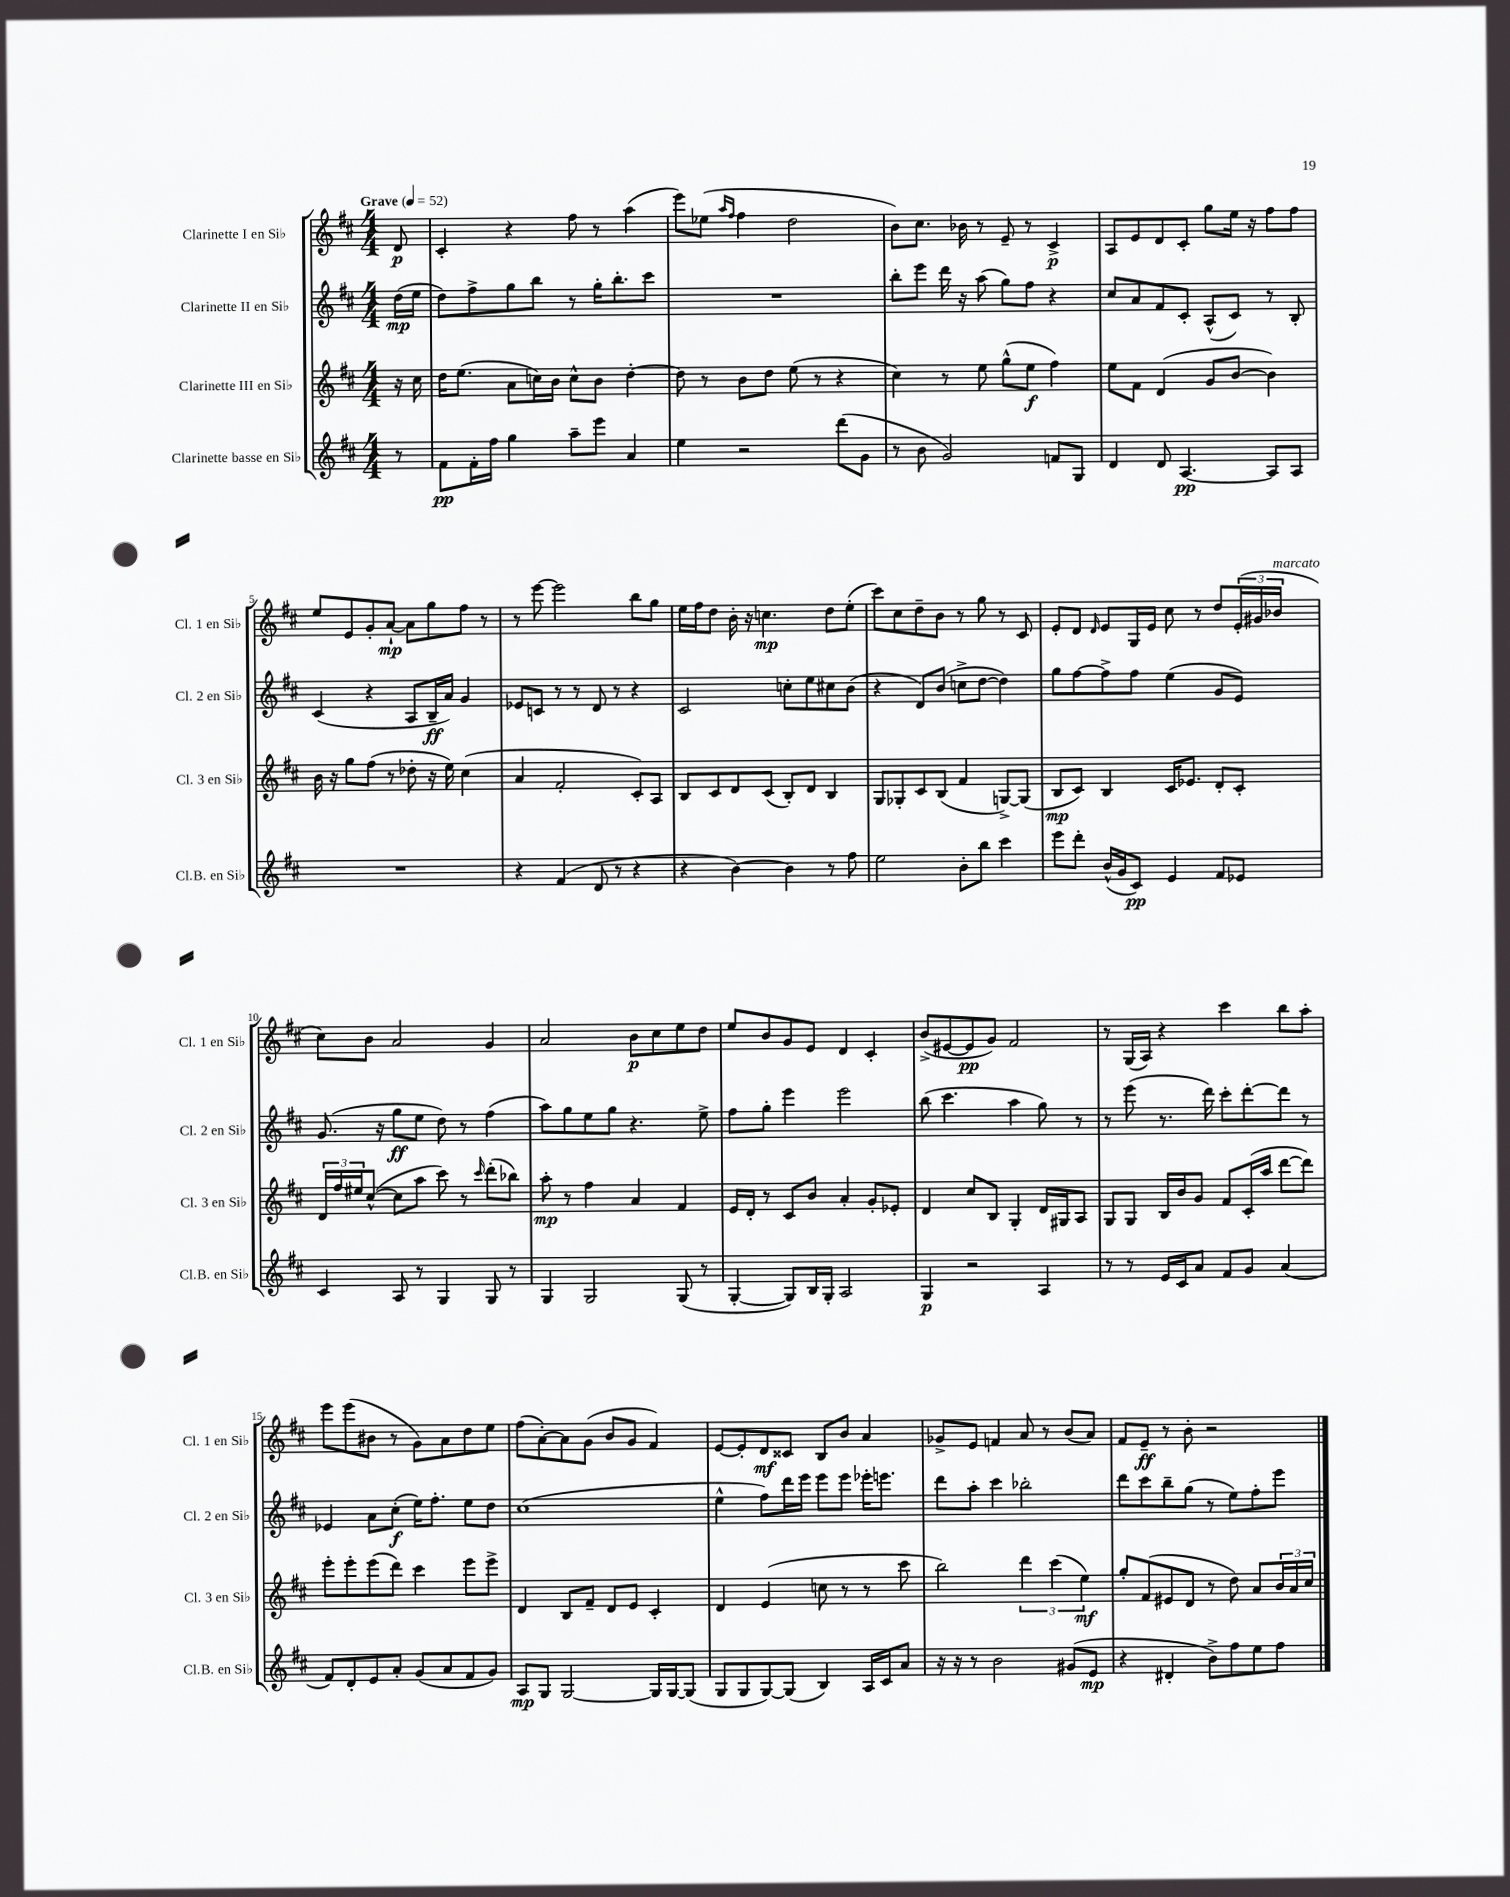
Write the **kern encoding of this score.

**kern	**dynam	**kern	**dynam	**kern	**dynam	**kern	**dynam
*part4	*part4	*part3	*part3	*part2	*part2	*part1	*part1
*staff4	*staff4	*staff3	*staff3	*staff2	*staff2	*staff1	*staff1
*I"Clarinette basse en Si♭	*	*I"Clarinette III en Si♭	*	*I"Clarinette II en Si♭	*	*I"Clarinette I en Si♭	*
*I'Cl.B. en Si♭	*	*I'Cl. 3 en Si♭	*	*I'Cl. 2 en Si♭	*	*I'Cl. 1 en Si♭	*
*clefG2	*	*clefG2	*	*clefG2	*	*clefG2	*
*k[f#c#]	*	*k[f#c#]	*	*k[f#c#]	*	*k[f#c#]	*
*M4/4	*	*M4/4	*	*M4/4	*	*M4/4	*
*MM52	*	*MM52	*	*MM52	*	*MM52	*
=	=	=	=	=	=	=	=
!	!	!	!	!	!	!LO:TX:a:B:t=Grave	!
8r	.	16r	.	(16dd\LL	mp	8d/	p
.	.	16cc#\	.	16ee\JJ	.	.	.
=1	=1	=1	=1	=1	=1	=1	=1
8f#\L	pp	16dd\KL	.	8dd\L)	.	4c#'/	.
.	.	(8.ee\J	.	.	.	.	.
16f#'\L	.	.	.	8ff#^\	.	.	.
16ff#\JJ	.	.	.	.	.	.	.
4gg\	.	8a\L	.	8gg\	.	4r	.
.	.	16ccn\L)	.	8bb\J	.	.	.
.	.	16b\JJ	.	.	.	.	.
8aa~\L	.	8cc^^\L	.	8r	.	8ff#\	.
8eee\J	.	8b\J	.	16gg'\KL	.	8r	.
.	.	.	.	8.bb'\	.	.	.
4a/	.	[4dd'\	.	.	.	(4aa\	.
.	.	.	.	8ccc#\J	.	.	.
=2	=2	=2	=2	=2	=2	=2	=2
4ee\	.	8dd\]	.	1r	.	8eee\L)	.
.	.	8r	.	.	.	(8ee-X\J	.
.	.	.	.	.	.	16qqaa/LL	.
.	.	.	.	.	.	16qqff#/JJ	.
2r	.	8b\L	.	.	.	4ff#\	.
.	.	8dd\J	.	.	.	.	.
.	.	(8ee\	.	.	.	2dd\	.
.	.	8r	.	.	.	.	.
(8ddd\L	.	4r	.	.	.	.	.
8g\J	.	.	.	.	.	.	.
=3	=3	=3	=3	=3	=3	=3	=3
8r	.	4cc#\)	.	8bb'\L	.	8b\L)	.
8b\	.	.	.	8eee\J	.	8.cc#\J	.
2g/)	.	8r	.	16ddd\	.	.	.
.	.	.	.	16r	.	16b-X\	.
.	.	8ee\	.	(8aa\	.	8r	.
.	.	(8gg^^\L	.	8gg\L)	.	8e~/	.
.	.	8ee\J	f	8ff#\J	.	8r	.
8fn/L	.	4ff#\)	.	4r	.	4c#^/	p
8G/J	.	.	.	.	.	.	.
=4	=4	=4	=4	=4	=4	=4	=4
4d/	.	8ee\L	.	8cc#/L	.	8A/L	.
.	.	8f#\J	.	8a/	.	8e/	.
8d/	.	(4d/	.	8f#/	.	8d/	.
[4.A/	pp	.	.	8c#'/J	.	8c#'/J	.
.	.	8g/L	.	(8A^^/L	.	8gg\L	.
.	.	[8b/J	.	8c#/J)	.	16ee\Jk	.
.	.	.	.	.	.	16r	.
8A/L]	.	4b\])	.	8r	.	8ff#\L	.
8A/J	.	.	.	8B'/	.	8ff#\J	.
!!LO:LB:g=z
=5	=5	=5	=5	=5	=5	=5	=5
1r	.	16b\	.	(4c#/	.	8ee/L	.
.	.	16r	.	.	.	.	.
.	.	8gg\L	.	.	.	8e/	.
.	.	(8ff#\J	.	4r	.	8g'/	.
.	.	8r	.	.	.	[8a`/J	mp
.	.	8dd-X'\	.	8A/L	.	8a\L]	.
.	.	16r	.	16B~/L	ff	8gg\	.
.	.	16ee\)	.	16a/JJ)	.	.	.
.	.	(4cc#\	.	4g/	.	8ff#\J	.
.	.	.	.	.	.	8r	.
=6	=6	=6	=6	=6	=6	=6	=6
4r	.	4a/	.	8e-X/L	.	8r	.
.	.	.	.	8cn/J	.	[8eee\	.
(4f#/	.	2f#'/	.	8r	.	2eee\]	.
.	.	.	.	8r	.	.	.
8d/	.	.	.	8d/	.	.	.
8r	.	.	.	8r	.	.	.
4r	.	8c#'/L)	.	4r	.	8bb\L	.
.	.	8A/J	.	.	.	8gg\J	.
=7	=7	=7	=7	=7	=7	=7	=7
4r	.	8B/L	.	2c#/	.	16ee\LL	.
.	.	.	.	.	.	16ff#\J	.
.	.	8c#/	.	.	.	8dd\J	.
[4b\)	.	8d/	.	.	.	16b'\	.
.	.	.	.	.	.	16r	.
.	.	(8c#/J	.	.	.	4.ccn\	mp
4b\]	.	8B'/L)	.	8ccn'\L	.	.	.
.	.	8d/J	.	8ee\	.	.	.
8r	.	4B/	.	8cc#X\	.	8dd\L	.
8ff#\	.	.	.	(8b\J	.	(8ee'\J	.
=8	=8	=8	=8	=8	=8	=8	=8
2ee\	.	8G/L	.	4r	.	8ccc#\L)	.
.	.	8G-X'/	.	.	.	8cc#\	.
.	.	8c#/	.	8d/L)	.	8dd~\	.
.	.	(8B/J	.	(8b/J	.	8b\J	.
8b'\L	.	4f#/	.	8ccn^\L	.	8r	.
8bb\J	.	.	.	[8dd\J	.	8gg\	.
4ccc#\	.	[8Gn^/L)	.	4dd\])	.	8r	.
.	.	(8G/J]	.	.	.	8c#/	.
=9	=9	=9	=9	=9	=9	=9	=9
8eee\L	.	8B/L	mp	8gg\L	.	8e'/L	.
8ddd'\J	.	8c#/J)	.	[8ff#\	.	8d/J	.
.	.	.	.	.	.	16qqd/	.
(16b^^/LL	.	4B/	.	8ff#^\]	.	8e/L	.
16g/J	.	.	.	.	.	.	.
8c#/J)	pp	.	.	8ff#\J	.	16G/L	.
.	.	.	.	.	.	16e/JJ	.
4e/	.	16c#/KL	.	(4ee\	.	8cc#\	.
.	.	8.e-X/J	.	.	.	.	.
.	.	.	.	.	.	8r	.
8f#/L	.	8d'/L	.	8g/L	.	8dd/L	.
8e-X/J	.	8c#'/J	.	8e/J)	.	(24e'/L	.
.	.	.	.	.	.	24g#X/	.
!	!	!	!	!	!	!LO:TX:a:i:t=marcato	!
.	.	.	.	.	.	24b-X/JJ	.
!!LO:LB:g=z
=10	=10	=10	=10	=10	=10	=10	=10
4c#/	.	24d/LL	.	(8.g/	.	8cc#\L)	.
.	.	24ff#/	.	.	.	.	.
.	.	24ee#X/J	.	.	.	.	.
.	.	([8cc#^^/J	.	.	.	8b\J	.
.	.	.	.	16r	.	.	.
8A/	.	8cc#\L]	.	8gg\L	ff	2a/	.
8r	.	8aa\J	.	8ee\J	.	.	.
4G/	.	8ccc#\)	.	8dd\)	.	.	.
.	.	8r	.	8r	.	.	.
.	.	16qqccc#/	.	.	.	.	.
8G/	.	(8ddd'\L	.	(4ff#\	.	4g/	.
8r	.	8bb-X\J)	.	.	.	.	.
=11	=11	=11	=11	=11	=11	=11	=11
4G/	.	8aa'\	mp	8aa\L)	.	2a/	.
.	.	8r	.	8gg\	.	.	.
2G/	.	4ff#\	.	8ee\	.	.	.
.	.	.	.	8gg\J	.	.	.
.	.	4a/	.	4.r	.	8b\L	p
.	.	.	.	.	.	8cc#\	.
(8G/	.	4f#/	.	.	.	8ee\	.
8r	.	.	.	8ee^\	.	8dd\J	.
=12	=12	=12	=12	=12	=12	=12	=12
[4G'/	.	16e/LL	.	8ff#\L	.	8ee/L	.
.	.	16d'/JJ	.	.	.	.	.
.	.	8r	.	8gg'\J	.	8b/	.
8G/L])	.	8c#/L	.	4eee\	.	8g/	.
16B/L	.	8b/J	.	.	.	8e/J	.
16G'/JJ	.	.	.	.	.	.	.
2A/	.	4a'/	.	2eee\	.	4d/	.
.	.	8g'/L	.	.	.	4c#'/	.
.	.	8e-X'/J	.	.	.	.	.
=13	=13	=13	=13	=13	=13	=13	=13
4G/	p	4d/	.	(8bb\	.	(8b^/L	.
.	.	.	.	4.ccc#\	.	[8e#X/	.
2r	.	8cc#/L	.	.	.	8e#/]	pp
.	.	8B/J	.	.	.	8g/J)	.
.	.	4G'/	.	4aa\	.	2f#/	.
4A/	.	16d/LL	.	8gg\)	.	.	.
.	.	16G#X/J	.	.	.	.	.
.	.	8A/J	.	8r	.	.	.
=14	=14	=14	=14	=14	=14	=14	=14
8r	.	8G/L	.	8r	.	8r	.
8r	.	8G/J	.	(8eee\	.	(16G/LL	.
.	.	.	.	.	.	16A/JJ)	.
16e/LL	.	16B/LL	.	8.r	.	4r	.
16c#/J	.	16b/J	.	.	.	.	.
8a/J	.	8g/J	.	.	.	.	.
.	.	.	.	16ddd\)	.	.	.
8f#/L	.	8f#/L	.	8ccc#'\L	.	4ccc#\	.
8g/J	.	(16c#'/L	.	[8ddd'\	.	.	.
.	.	16aa/JJ	.	.	.	.	.
(4a/	.	[8ddd\L	.	8ddd\J]	.	8bb\L	.
.	.	8ddd\J])	.	8r	.	8aa'\J	.
!!LO:LB:g=z
=15	=15	=15	=15	=15	=15	=15	=15
8f#/L)	.	8eee'\L	.	4e-X/	.	8eee\L	.
8d'/	.	8eee'\	.	.	.	(8eee\	.
8e/	.	(8eee\	.	8a\L	.	8b#X\J	.
8a'/J	.	8ddd\J)	.	(8cc#'\J	f	8r	.
(8g/L	.	4ccc#\	.	16ee\KL)	.	8g\L)	.
.	.	.	.	8.ff#'\J	.	.	.
8a/	.	.	.	.	.	8a\	.
8f#/	.	8eee\L	.	8ee\L	.	8dd\	.
8g/J)	.	8eee^\J	.	8dd\J	.	8ee\J	.
=16	=16	=16	=16	=16	=16	=16	=16
8A/L	mp	4d/	.	(1cc#	.	(8ff#\L	.
8G/J	.	.	.	.	.	[8a'\)	.
[2G/	.	8B/L	.	.	.	8a\]	.
.	.	8f#~/J	.	.	.	(8g\J	.
.	.	8d/L	.	.	.	8b/L	.
.	.	8e/J	.	.	.	8g/J	.
16G/LL]	.	4c#'/	.	.	.	4f#/)	.
[16G/J	.	.	.	.	.	.	.
(8G/J]	.	.	.	.	.	.	.
=17	=17	=17	=17	=17	=17	=17	=17
8G/L	.	4d/	.	4ee^^\	.	[8e/L	.
8G/	.	.	.	.	.	8e'/]	.
[8G/)	.	(4e/	.	8ff#\L)	.	8d/	mf
(8G/J]	.	.	.	16ddd\L	.	8c##X/J	.
.	.	.	.	16eee\JJ	.	.	.
4B/)	.	8ccn\	.	8eee\L	.	8B/L	.
.	.	8r	.	8eee\J	.	8b/J	.
16A/LL	.	8r	.	16eee-X'\KL	.	4a/	.
16c#/J	.	.	.	8.eeen\J	.	.	.
8a/J	.	8ccc#\	.	.	.	.	.
=18	=18	=18	=18	=18	=18	=18	=18
16r	.	2bb\)	.	8ddd\L	.	8g-X^/L	.
16r	.	.	.	.	.	.	.
8r	.	.	.	8aa'\J	.	8e/J	.
2b\	.	.	.	4ccc#\	.	4fn/	.
.	.	6ddd\	.	2bb-X'\	.	8a/	.
.	.	.	.	.	.	8r	.
.	.	(6ccc#\	.	.	.	.	.
(8g#X/L	.	.	.	.	.	(8b/L	.
.	.	6ee\)	mf	.	.	.	.
8e/J	mp	.	.	.	.	8a/J)	.
=19	=19	=19	=19	=19	=19	=19	=19
4r	.	8gg'/L	.	8ddd\L	.	8f#/L	.
.	.	(8f#/	.	8ccc#\	.	8e~/J	ff
4d#X'/	.	8e#X/	.	8bb~\	.	8r	.
.	.	8d/J	.	(8gg\J	.	8b'\	.
8b^\L)	.	8r	.	8r	.	2r	.
8ff#\	.	8dd\)	.	8ee\L)	.	.	.
8ee\	.	8a/L	.	8ff#'\	.	.	.
8ff#\J	.	24b/L	.	8eee\J	.	.	.
.	.	24a/	.	.	.	.	.
.	.	24cc#/JJ	.	.	.	.	.
==	==	==	==	==	==	==	==
*-	*-	*-	*-	*-	*-	*-	*-
